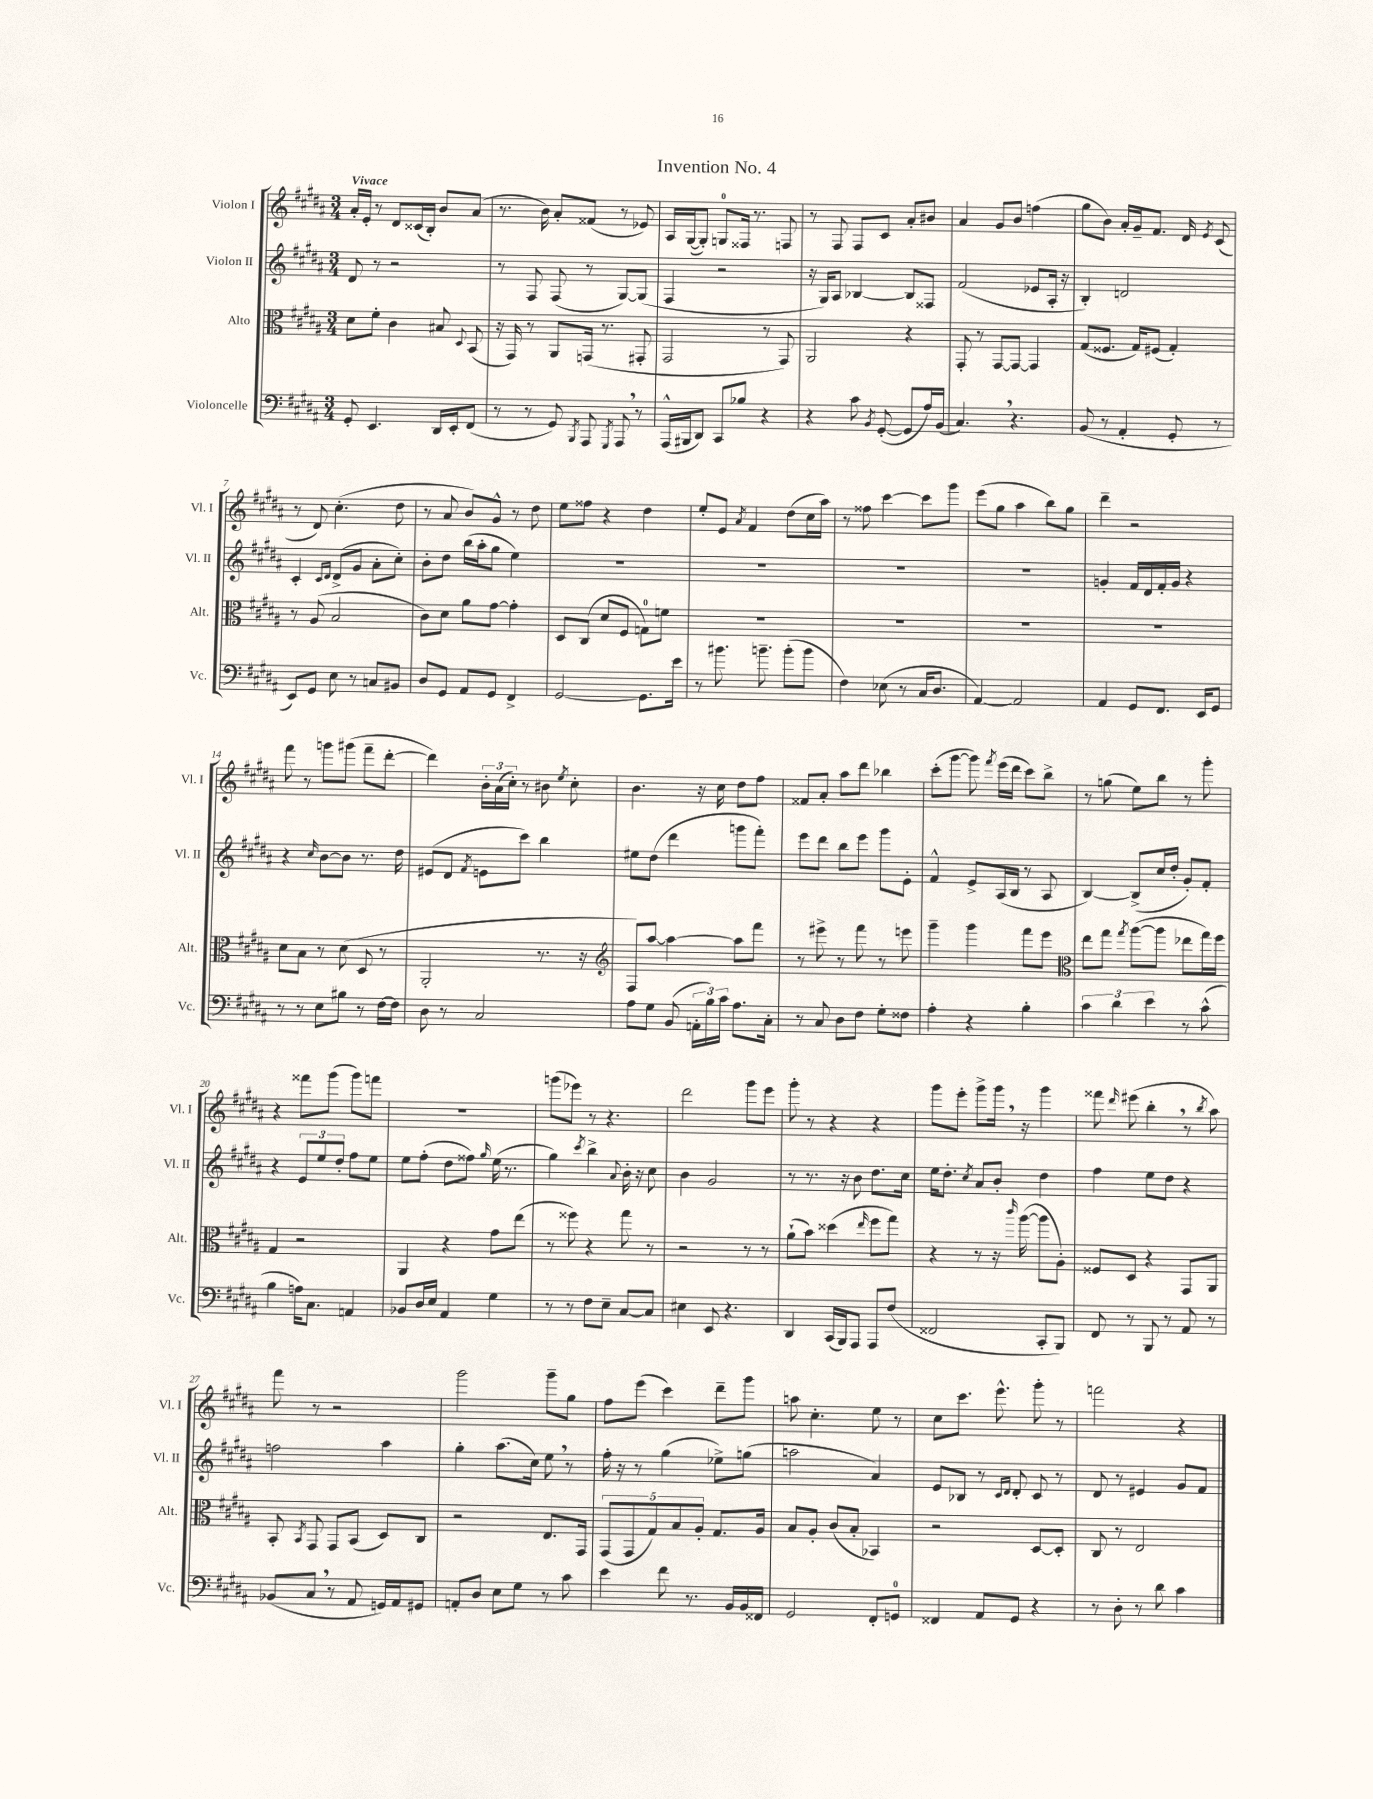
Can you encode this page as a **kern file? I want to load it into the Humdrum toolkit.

**kern	**kern	**kern	**kern
*part4	*part3	*part2	*part1
*staff4	*staff3	*staff2	*staff1
*I"Violoncelle	*I"Alto	*I"Violon II	*I"Violon I
*I'Vc.	*I'Alt.	*I'Vl. II	*I'Vl. I
*clefF4	*clefC3	*clefG2	*clefG2
*k[f#c#g#d#a#]	*k[f#c#g#d#a#]	*k[f#c#g#d#a#]	*k[f#c#g#d#a#]
*M3/4	*M3/4	*M3/4	*M3/4
=1	=1	=1	=1
!	!	!	!LO:TX:a:B:t=Vivace
8GG#'/	8d#\L	8d#/	16a#'/LL
.	.	.	16e'/JJ
4.EE/	8f#'\J	8r	8r
.	4c#\	2r	8d#/L
.	.	.	(16c##X/L
.	.	.	16B'/JJ)
16DD#/LL	8B#X/	.	8b/L
16EE'/J	.	.	.
.	8qqD#/	.	.
(8FF#/J	(8BB/	.	(8a#/J
=2	=2	=2	=2
8r	16r	8r	8.r
.	16GG#/)	.	.
8r	8r	8F#/	.
.	.	.	16b\)
8GG#/)	8AA#/L	(8F#/	8a#'/L
8qBBB/	.	.	.
8AAA#/	(16GGn/Jk	8r	(8f##X/J
.	8.r	.	.
8qGGG#/	.	.	.
8AAA#,/	.	[8G#/L)	8r
8r	8GG#X'/	(8G#/J]	8e-X/)
=3	=3	=3	=3
(16AAA#^^/LL	2GG#/	4F#/	16A#/LL
16BBB#X/J	.	.	([16G#/J
8DD#/J)	.	.	8G#'/J])
8CC#/L	.	2r	8Gn/L
8B-X/J	.	.	16F##X/Jk
.	.	.	8.r
4r	8r	.	.
.	8GG#/)	.	8Fn/
=4	=4	=4	=4
4r	2AA#/	16r	8r
.	.	16G#/KL)	.
.	.	8A#/J	8F#/
8c#\	.	[4B-X/	8F#/L
8qBB/	.	.	.
([8GG#'/	.	.	8c#/J
8GG#/L]	4r	8B-/L]	8a#'/L
16A#/L)	.	8F##X/J	8b#X/J
(16BB/JJ	.	.	.
=5	=5	=5	=5
4.C#,/)	8GG#'/	(2f#/	4a#/
.	8r	.	.
.	[8GG#/L	.	8g#/L
4.r	8GG#/J_	.	8b/J
.	4GG#/]	8e-X/L	(4ffn\
.	.	16A#'/Jk	.
.	.	16r	.
=6	=6	=6	=6
(8BB/	(8G#/L	4B'/)	8gg#\L
8r	8.F##X/J	.	8b\J)
4AA#'/	.	2dn/	16a#'/LL
.	16G#/KL)	.	16g#~/J
.	(8F#X/J	.	8.f#/J
8GG#'/	4G#'/)	.	.
.	.	.	16d#/
.	.	.	8qe/
8r	.	.	(8c#/
!!LO:LB:g=z
=7	=7	=7	=7
8EE/L)	8r	4c#'/	8r
8GG#/J	(8A#/	.	8d#/)
.	.	16qqc#/LL	.
.	.	16qqd#/JJ	.
8E\	2B/	(8d#^/L	(4.cc#'\
8r	.	8g#/J	.
8Cn/L	.	8a#'\L	.
8BB#X/J	.	8cc#'\J)	8dd#\
=8	=8	=8	=8
8D#/L	8c#\L)	8b'\L	8r
8GG#/J	8d#\J	8dd#\J	8a#/
8AA#/L	8a#\L	(16bb\LL	8b/L)
.	.	16aa#'\J	.
8GG#/J	[8g#\J	8gg#\J	8g#^^/J
4FF#^/	4g#'\]	4ee\)	8r
.	.	.	8dd#\
=9	=9	=9	=9
[2GG#/	8D#/L	2.r	8ee\L
.	(8C#/J	.	8ff##X\J
.	8d#/L	.	4r
.	8F#/J	.	.
8.GG#\L]	8Gn\L)	.	4dd#\
.	8fn\J	.	.
16e\Jk	.	.	.
=10	=10	=10	=10
8r	2.r	2.r	8ee'/L
8.b#X\	.	.	8e/J
.	.	.	8qa#/
.	.	.	4f#/
8.bn~\	.	.	.
(8b'\L	.	.	(8dd#\L
8b\J	.	.	16cc#\L
.	.	.	16aa#\JJ)
=11	=11	=11	=11
4F#\)	2.r	2.r	8r
.	.	.	8ff##X\
(8E-X\	.	.	[4ccc#\
8r	.	.	.
16C#/KL	.	.	8ccc#\L]
8.D#/J	.	.	.
.	.	.	8ggg#\J
=12	=12	=12	=12
[4AA#/)	2.r	2.r	(8eee\L
.	.	.	8gg#\J
2AA#/]	.	.	4aa#\
.	.	.	8bb\L)
.	.	.	8gg#\J
=13	=13	=13	=13
4AA#/	2.r	4gn'/	4ddd#~\
8GG#/L	.	16f#/LL	2r
.	.	16d#/	.
8.FF#/J	.	16f#'/	.
.	.	16g/JJ	.
.	.	4r	.
16EE/KL	.	.	.
8GG#/J	.	.	.
!!LO:LB:g=z
=14	=14	=14	=14
8r	8d#\L	4r	8fff#\
8r	8B\J	.	8r
.	.	16qqcc#/	.
8E\L	8r	[8b\L	8gggn\L
8B#X\J	(8d#\	8b\J]	(8ggg#X\J
8r	8D#/	8.r	8fff#~\L
[16F#\LL	8r	.	[8ddd#'\J
16F#\JJ]	.	16dd#\	.
=15	=15	=15	=15
8D#\	2AA#'/	(8e#X/L	4ddd#\])
8r	.	8d#/J	.
.	.	8qf#/	.
2C#/	.	8en\L	24b'\LL
.	.	.	(24a#\
.	.	.	24cc#'\JJ)
.	.	8ccc#\J)	8r
.	8.r	4bb\	8b#X\
.	.	.	8qee/
.	.	.	8cc#'\
.	16r	.	.
=16	=16	=16	=16
*	*clefG2	*	*
8A#\L	8F#/L)	8ee#X\L	4.b\
8G#\J	[8aa#/J	(8dd#\J	.
(8BB/	4aa#\_	4ddd#\	.
24AAn'\LL	.	.	16r
24B\)	.	.	.
.	.	.	16cc#\
24c#\JJ	.	.	.
8.A#\L	8aa#\L]	8gggn\L	8dd#\L
.	8fff#\J	8fff#'\J)	8ff#\J
16C#'\Jk	.	.	.
=17	=17	=17	=17
8r	8r	8eee\L	8f##X/L
8C#/	8eee#X^\	8ddd#\J	8a#'/J
8D#\L	8r	8bb\L	8aa#\L
8F#\J	8fff#\	8eee\J	8ddd#\J
8G#'\L	8r	8ggg#\L	4bb-X\
8F##X\J	8eeen\	8e'\J	.
=18	=18	=18	=18
4A#'\	4ggg#~\	4f#^^/	(8ccc#'\L
.	.	.	[8ggg#\J
4r	4ggg#\	8e^/L	8ggg#\])
.	.	.	8qfff#/
.	.	(16A#/L	(16eee\LL
.	.	16B/JJ	16ddd#\JJ
4B'\	8fff#\L	8r	8ccc#\L)
.	8eee\J	8A#/	8bb^\J
=19	=19	=19	=19
*	*clefC3	*	*
6c#\	8ee\L	[4B/)	8r
.	8gg#\J	.	(8ggn\
6d#\	.	.	.
.	8qgg#/	.	.
.	([8aa#\L	(8B^/L]	8ee\L)
6e\	.	.	.
.	8aa#\J]	16cc#/L	8bb\J
.	.	16dd#'/JJ	.
8r	8ee-X\L	8g#'/L)	8r
(8c#^^\	16gg#\L)	8f#'/J	8ggg#'\
.	16ff#\JJ	.	.
!!LO:LB:g=z
=20	=20	=20	=20
4B\	4G#/	4r	4r
16An\KL)	2r	12e/L	8fff##X\L
8.C#\J	.	.	.
.	.	12ee/	.
.	.	.	(8ggg#\J
.	.	12dd#'/J	.
4AAn/	.	8ff#\L	8ggg#\L)
.	.	8ee\J	8fffn\J
=21	=21	=21	=21
8BB-X/L	4AA#/	8ee\L	2.r
16D#/L	.	(8ff#'\J	.
16E/JJ	.	.	.
4AA#/	4r	8dd#\L	.
.	.	8ff##X\J)	.
.	.	16qqgg#/	.
4G#\	8g#\L	(16ee\	.
.	.	8.r	.
.	(8ee\J	.	.
=22	=22	=22	=22
8r	8r	4gg#\)	(8gggn\L
8r	8ff##X\)	.	8eee-X\J)
.	.	8qccc#/	.
8F#\L	4r	4bb^\	8r
8E~\J	.	.	4.r
.	.	8qqa#/	.
[8C#/L	8gg#\	16b'\	.
.	.	16r	.
8C#/J]	8r	8cc#\	.
=23	=23	=23	=23
4E#X\	2r	4b\	2ddd#\
8EE/	.	2g#/	.
4.r	.	.	.
.	8r	.	8ggg#\L
.	8r	.	8eee\J
=24	=24	=24	=24
4DD#/	(8a#`\L	8r	8ggg#'\
.	8b\J)	8.r	8r
(16CC#/LL	(4dd##X\	.	4r
16BBB/J)	.	16r	.
8AAA#/J	.	8b\	.
.	16qqee/	.	.
8AAA#/L	8ff#\L	8.dd#\L	4r
(8F#/J	8gg#\J)	.	.
.	.	16cc#\Jk	.
=25	=25	=25	=25
2FF##X/	4r	16ee\KL	8ggg#\L
.	.	8.dd#'\J	.
.	.	.	8eee'\J
.	.	8qcc#/	.
.	8r	8a#/L	8ggg#^\L
.	16r	8b'/J	16ggg#,\Jk
.	16qqccc#/	.	.
.	([16aa#\	.	16r
8CC#'/L	8aa#\L]	4dd#\	4ggg#\
8BBB/J)	8A#'\J)	.	.
=26	=26	=26	=26
8FF#/	8F##X/L	4ff#\	8fff##X\
.	.	.	16qqddd#/
8r	8D#/J	.	(8eee#X\
8BBB/	4r	8ee\L	4bb',\
8r	.	8dd#\J	.
8AA#/	8GG#/L	4r	8r
.	.	.	8qbb/
8r	8AA#/J	.	8aa#\)
!!LO:LB:g=z
=27	=27	=27	=27
(8BB-X/L	8BB'/	2ffn\	8fff#\
.	8qBB/	.	.
8C#,/J	8GG#/	.	8r
8r	8GG#/L	.	2r
8AA#/	(8BB/J	.	.
16GGn/LL)	8D#/L)	4aa#\	.
16AA#/J	.	.	.
8GG#X/J	8C#/J	.	.
=28	=28	=28	=28
8AAn'/L	2r	4gg#'\	2ggg#\
8D#/J	.	.	.
8E\L	.	(8.aa#\L	.
8G#\J	.	.	.
.	.	16cc#\Jk)	.
8r	8.E/L	8ee,\	8ggg#~\L
8c#\	.	8r	8gg#\J
.	16GG#/Jk	.	.
=29	=29	=29	=29
4e\	(10GG#/L	16ff#'\	8ff#\L
.	.	16r	.
.	10GG#/	.	.
.	.	8r	(8eee\J
.	10G#/)	.	.
8f#\	.	(4gg#\	4ccc#\)
.	10B/	.	.
8.r	.	.	.
.	10A#'/J	.	.
.	8.G#/L	8ee-X^\L)	8ddd#~\L
16BB/LL	.	.	.
16BB/	.	(8ggn\J	8ggg#\J
16FF##X/JJ	16A#/Jk	.	.
=30	=30	=30	=30
2GG#/	8B/L	2aan\	8aan\
.	8A#'/J	.	4.cc#'\
.	(8c#/L	.	.
.	8B'/J	.	.
8FF#'/L	4BB-X/)	4a#/)	8ee\
8GGn/J	.	.	8r
=31	=31	=31	=31
4FF##X/	2r	8e/L	8cc#\L
.	.	8B-X/J	8.ccc#\J
8AA#/L	.	8r	.
.	.	.	8.eee^^\
.	.	16qqc#/LL	.
.	.	16qqd#/JJ	.
8GG#/J	.	8d#'/	.
4r	[8D#/L	8c#/	8ggg#'\
.	8D#'/J]	8r	8r
=32	=32	=32	=32
8r	8C#/	8d#/	2fffn\
8D#'\	8r	8r	.
8r	2E/	4e#X/	.
8d#\	.	.	.
4c#\	.	8g#/L	4r
.	.	8f#/J	.
==	==	==	==
*-	*-	*-	*-
